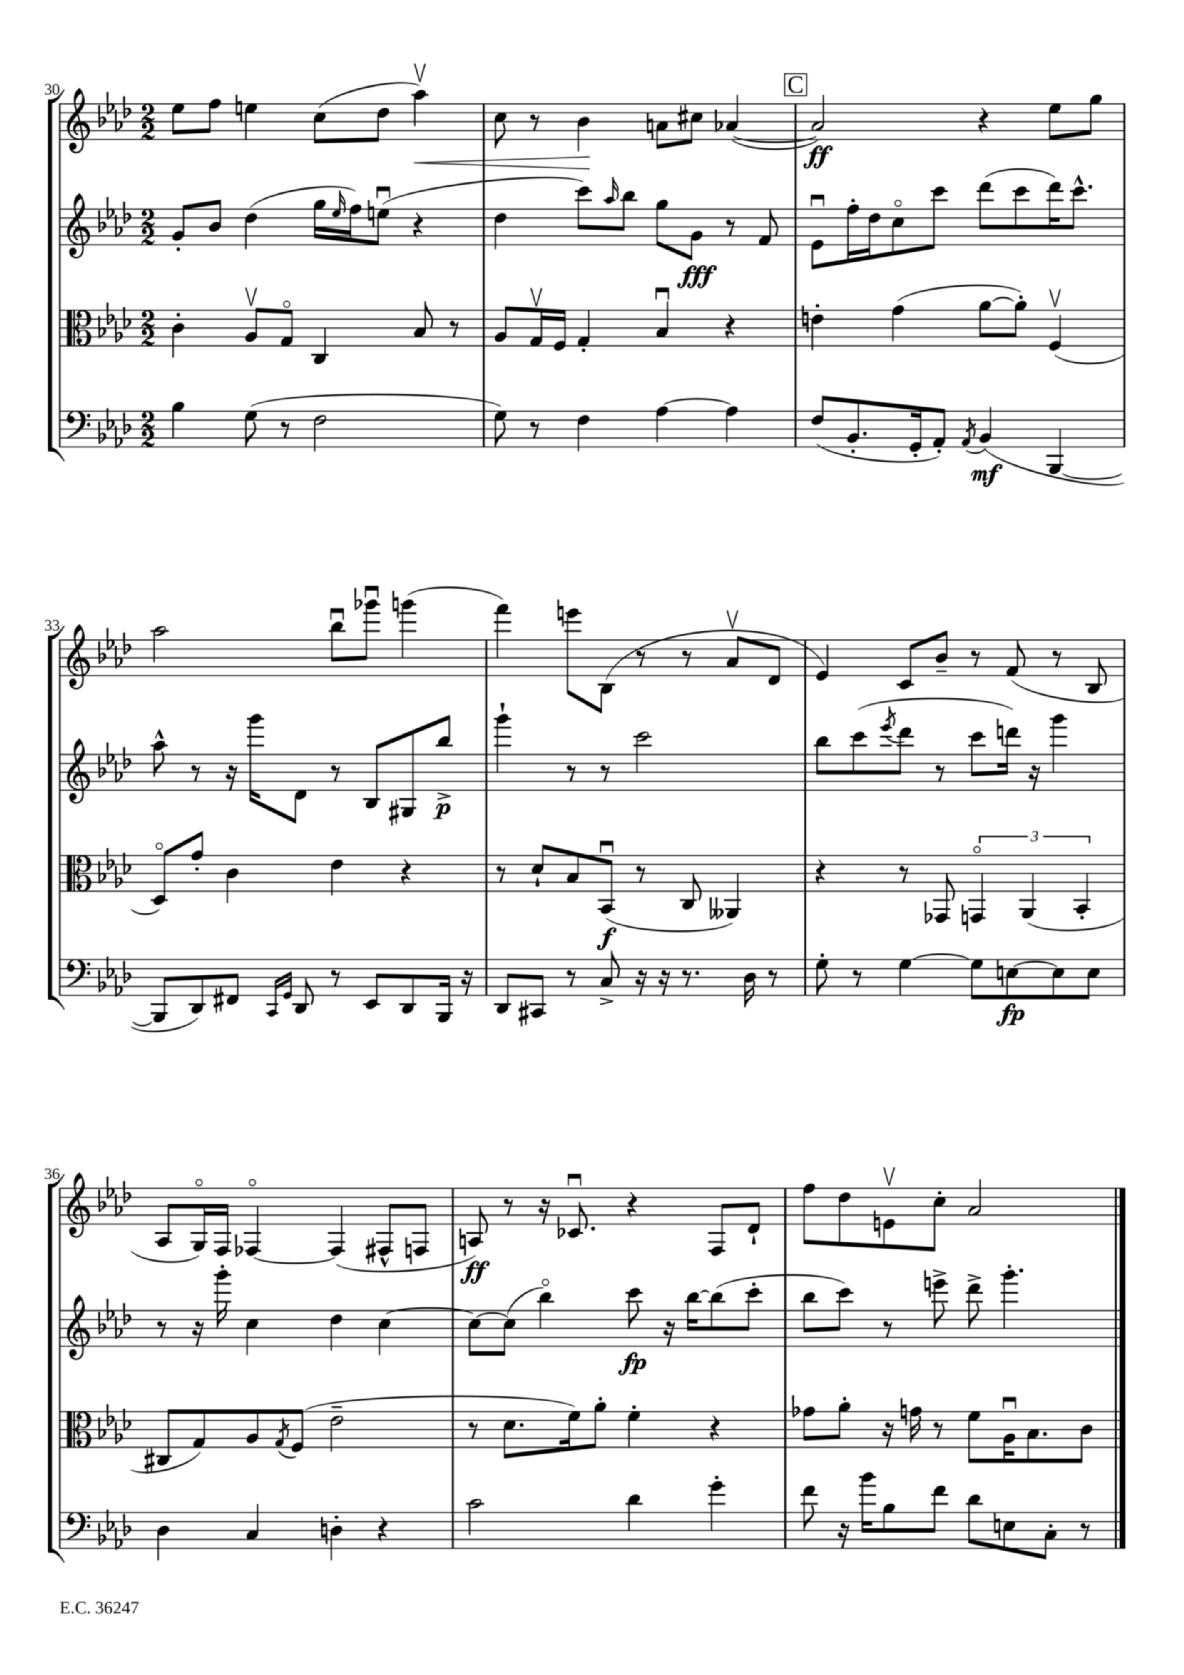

**kern	**kern	**kern	**kern
*staff4	*staff3	*staff2	*staff1
*clefF4	*clefC3	*clefG2	*clefG2
*k[b-e-a-d-]	*k[b-e-a-d-]	*k[b-e-a-d-]	*k[b-e-a-d-]
*M2/2	*M2/2	*M2/2	*M2/2
4B-	4c'	8g'	8ee-
.	.	8b-	8ff
(8G	8A-v	(4dd-	4ee
8r	8Go	.	.
2F	4C	16gg	(8cc
.	.	16qqee-	.
.	.	16ff)	.
.	.	(8eeu	8dd-
.	8B-	4r	4aa-v)
.	8r	.	.
=	=	=	=
8G)	8A-	4dd-	8cc
8r	16Gv	.	8r
.	16F	.	.
4F	4G'	8ccc)	4b-
.	.	16qqaa-	.
.	.	8bb-	.
[4A-	4B-u	8gg	8a
.	.	8g	8cc#
4A-]	4r	8r	([4a-
.	.	8f	.
=	=	=	=
(8F	4e'	8e-u	2a-])
8.BB-'	.	16ff'	.
.	.	16dd-	.
.	(4g	8cco	.
16GG'	.	.	.
8AA-')	.	8ccc	.
8qAA-	.	.	.
(4BB-	[8a-	(8ddd-	4r
.	8a-'])	8ccc	.
[4BBB-	(4Fv	16ddd-)	8ee-
.	.	8.ccc^^	.
.	.	.	8gg
=	=	=	=
8BBB-]	8D-o)	8aa-^^	2aa-
8DD-)	8g'	8r	.
8FF#	4c	16r	.
.	.	16ggg	.
16qqCC	.	.	.
16qqGG	.	.	.
8DD-	.	8d-	.
8r	4e-	8r	8bb-u
8EE-	.	8B-	8ggg-u
8DD-	4r	8G#	(4ggg
16BBB-	.	8bb-^	.
16r	.	.	.
=	=	=	=
8DD-	8r	4ggg`	4fff)
8CC#	8d-`	.	.
8r	8B-	8r	8eee
8C^	(8BB-u	8r	(8B-
16r	8r	2ccc	8r
16r	.	.	.
8.r	8C	.	8r
.	4AA--)	.	8a-v
16D-	.	.	.
8r	.	.	8d-
=	=	=	=
8G'	4r	8bb-	4e-)
8r	.	(8ccc	.
.	.	8qeee-	.
[4G	8r	8ddd-	8c
.	8GG-	8r	8b-~
8G]	6GGo	8ccc	8r
[8E	.	16ddd)	(8f
.	(6AA-	.	.
.	.	16r	.
8E]	.	4ggg	8r
.	6BB-'	.	.
8E	.	.	8B-
=	=	=	=
4D-	8C#	8r	8A-
.	8G)	16r	16Go)
.	.	16ggg'	16F
4C	8A-	4cc	[4F-o
.	8qG	.	.
.	(8F	.	.
4D'	2e-~	4dd-	(4F-]
4r	.	[4cc	8F#^^
.	.	.	8F
=	=	=	=
2c	8r	8cc_	8A)
.	8.d-	(8cc]	8r
.	.	4bb-o)	16r
.	16f)	.	8.c-u
.	8a-'	.	.
4d-	4f'	8ccc	4r
.	.	16r	.
.	.	[16bb-	.
4g'	4r	(8bb-]	8F
.	.	8ccc'	8d-`
=	=	=	=
8f	8g-	8bb-	8ff
16r	8a-'	8ccc)	8dd-
16b-	.	.	.
8B-	16r	8r	8ev
.	16g	.	.
8f	8r	8eee^	8cc'
8d-	8f	8ddd-^	2a-
8E	16A-u	4.ggg'	.
.	8.B-	.	.
8C'	.	.	.
8r	8c	.	.
==	==	==	==
*-	*-	*-	*-
